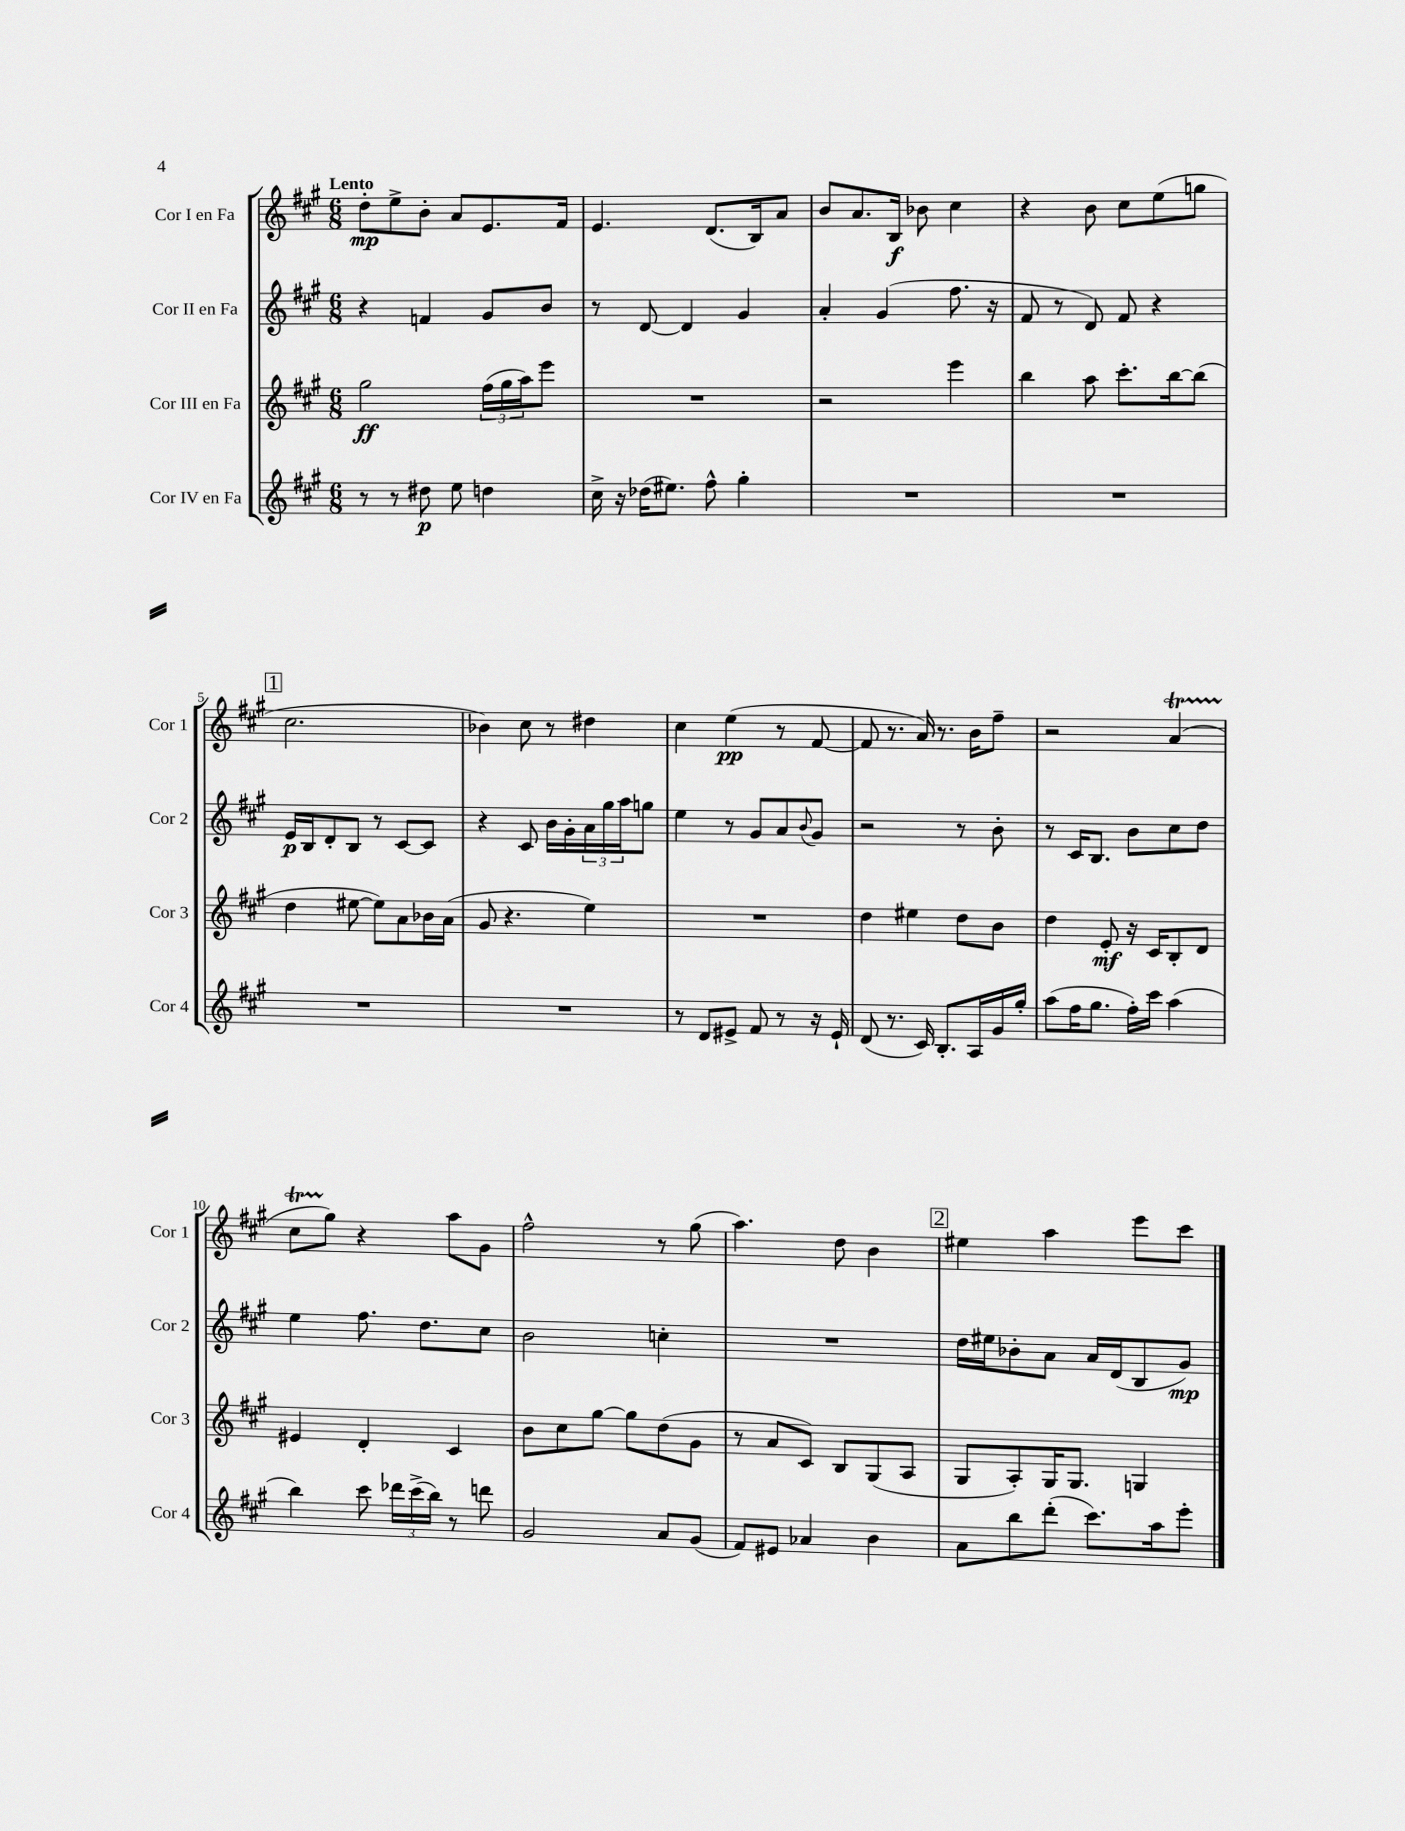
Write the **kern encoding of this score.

**kern	**kern	**kern	**kern
*staff4	*staff3	*staff2	*staff1
*clefG2	*clefG2	*clefG2	*clefG2
*k[f#c#g#]	*k[f#c#g#]	*k[f#c#g#]	*k[f#c#g#]
*M6/8	*M6/8	*M6/8	*M6/8
8r	2gg#	4r	8dd'
8r	.	.	8ee^
8dd#	.	4f	8b'
8ee	.	.	8a
4dd	(24ff#	8g#	8.e
.	24gg#	.	.
.	24aa)	.	.
.	8eee	8b	.
.	.	.	16f#
=	=	=	=
16cc#^	2.r	8r	4.e
16r	.	.	.
(16dd-	.	[8d	.
8.ee#)	.	.	.
.	.	4d]	.
8ff#^^	.	.	(8.d
4gg#'	.	4g#	.
.	.	.	16B)
.	.	.	8a
=	=	=	=
2.r	2r	4a'	8b
.	.	.	8.a
.	.	(4g#	.
.	.	.	16B
.	.	.	8b-
.	4eee	8.ff#	4cc#
.	.	16r	.
=	=	=	=
2.r	4bb	8f#	4r
.	.	8r	.
.	8aa	8d)	8b
.	8.ccc#'	8f#	8cc#
.	.	4r	(8ee
.	[16bb	.	.
.	(8bb]	.	8gg
=	=	=	=
2.r	4dd	16e	2.cc#
.	.	16B	.
.	.	8d'	.
.	[8ee#	8B	.
.	8ee#])	8r	.
.	8a	[8c#	.
.	16b-	8c#]	.
.	(16a	.	.
=	=	=	=
2.r	8g#	4r	4b-)
.	4.r	.	.
.	.	8c#	8cc#
.	.	16b	8r
.	.	16g#'	.
.	4ee)	24a	4dd#
.	.	24gg#	.
.	.	24aa	.
.	.	8gg	.
=	=	=	=
8r	2.r	4ee	4cc#
8d	.	.	.
8e#^	.	8r	(4ee
8f#	.	8g#	.
8r	.	8a	8r
.	.	8qqb	.
16r	.	8g#	[8f#
16e#`	.	.	.
=	=	=	=
(8d	4dd	2r	8f#]
8.r	.	.	8.r
.	4ee#	.	.
16c#)	.	.	16a)
8.B'	.	.	8.r
.	8dd	8r	.
16A	.	.	16b
16g#	8b	8b'	8ff#~
16gg#'	.	.	.
=	=	=	=
(8aa	4dd	8r	2r
16ff#	.	16c#	.
8.gg#	.	8.B	.
.	8e'	.	.
16ff#')	16r	8b	.
16ccc#	16c#	.	.
(4aa	8B'	8cc#	(4a
.	8d	8dd	.
=	=	=	=
4bb)	4e#	4ee	8cc#
.	.	.	8gg#)
8ccc#	4d'	8.ff#	4r
24ddd-	.	.	.
(24ccc#^	.	.	.
.	.	8.dd	.
24bb)	.	.	.
8r	4c#	.	8aa
8ddd	.	8cc#	8g#
=	=	=	=
2g#	8b	2b	2ff#^^
.	8cc#	.	.
.	[8gg#	.	.
.	8gg#]	.	.
8a	(8dd	4cc'	8r
(8g#	8g#	.	(8gg#
=	=	=	=
8f#)	8r	2.r	4.aa)
8e#	8a	.	.
4a-	8c#)	.	.
.	8B	.	8dd
4b	(8G#	.	4b
.	8A	.	.
=	=	=	=
8a	8G#	16dd	4ee#
.	.	16ee#	.
8bb	8A')	8b-'	.
(8ddd'	16G#	8a	4aa
.	8.G#	.	.
8.ccc#)	.	16a	.
.	.	(16d	.
.	4G	8B	8eee
16aa	.	.	.
8eee'	.	8g#)	8ccc#
==	==	==	==
*-	*-	*-	*-
